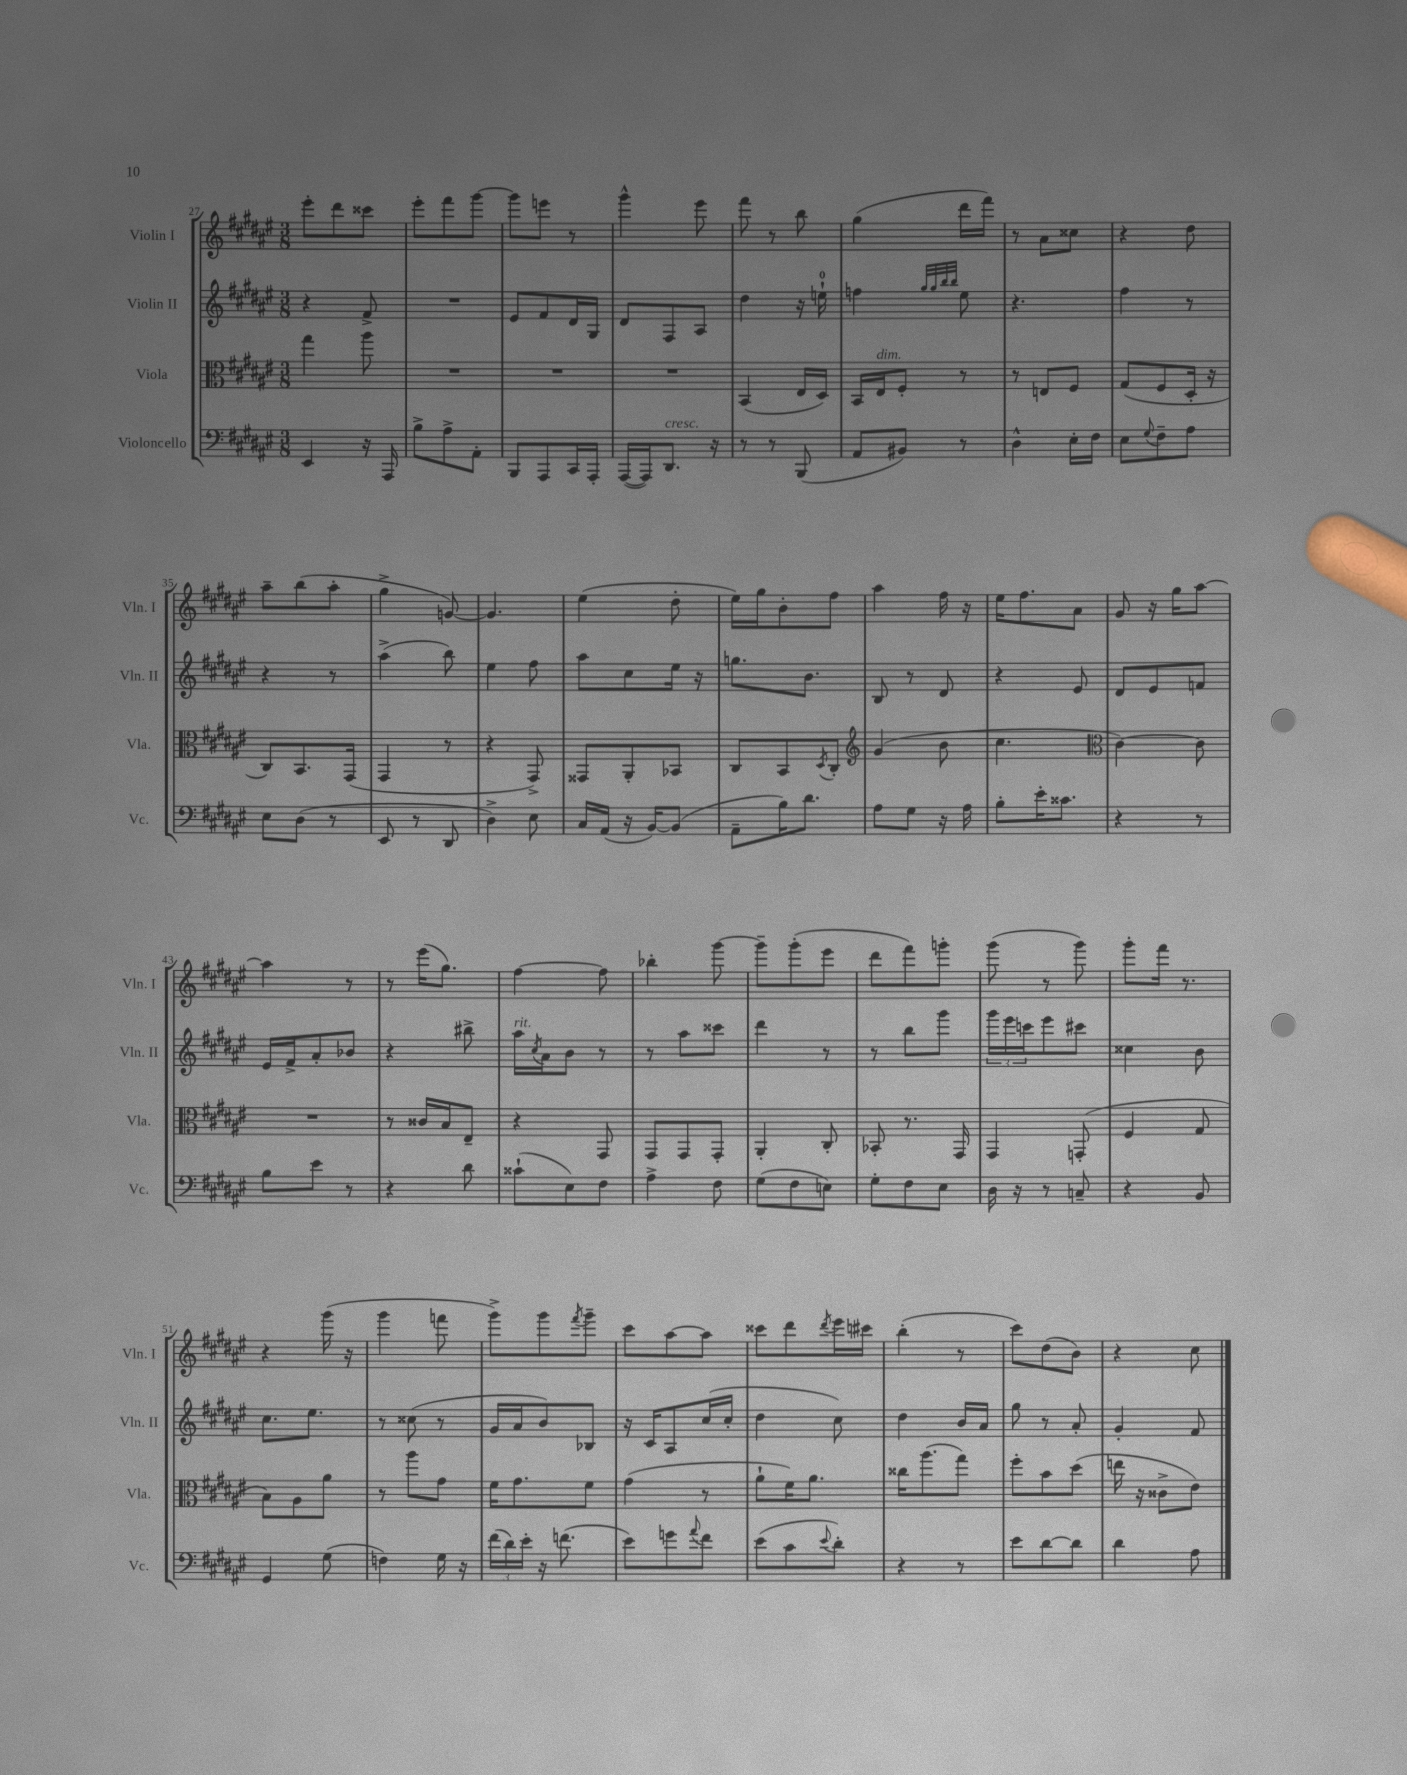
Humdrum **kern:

**kern	**kern	**kern	**kern
*part4	*part3	*part2	*part1
*staff4	*staff3	*staff2	*staff1
*I"Violoncello	*I"Viola	*I"Violin II	*I"Violin I
*I'Vc.	*I'Vla.	*I'Vln. II	*I'Vln. I
*clefF4	*clefC3	*clefG2	*clefG2
*k[f#c#g#d#a#e#]	*k[f#c#g#d#a#e#]	*k[f#c#g#d#a#e#]	*k[f#c#g#d#a#e#]
*M3/8	*M3/8	*M3/8	*M3/8
=27	=27	=27	=27
4EE#/	4gg#\	4r	8eee#'\L
.	.	.	8ddd#\
16r	8aa#\	8f#^/	8ccc##X\J
16AAA#/	.	.	.
=28	=28	=28	=28
8B^\L	4.r	4.r	8eee#'\L
8A#^\	.	.	8fff#\
8AA#'\J	.	.	[8ggg#\J
=29	=29	=29	=29
8BBB/L	4.r	8e#/L	8ggg#\L]
8AAA#/	.	8f#/	8eeen\J
16CC#/L	.	16d#/L	8r
16AAA#'/JJ	.	16G#/JJ	.
=30	=30	=30	=30
([16AAA#/LL	4.r	8d#/L	4ggg#^^\
16AAA#/J])	.	.	.
!LO:TX:a:i:t=cresc.	!	!	!
8.DD#/J	.	8F#/	.
.	.	8A#/J	8eee#\
16r	.	.	.
=31	=31	=31	=31
8r	(4BB/	4dd#\	8fff#\
8r	.	.	8r
(8BBB/	16E#/LL	16r	8bb\
.	16D#/JJ)	16een`\	.
=32	=32	=32	=32
8AA#/L	16BB/LL	4ffn\	(4gg#\
!	!LO:TX:a:i:t=dim.	!	!
.	16E#/J	.	.
8BB#X/J)	8F#'/J	.	.
.	.	32qqgg#/LLL	.
.	.	32qqgg#/	.
.	.	32qqbb/	.
.	.	32qqbb/JJJ	.
8r	8r	8ee#\	16ddd#\LL
.	.	.	16fff#\JJ)
=33	=33	=33	=33
4D#^^\	8r	4.r	8r
.	8En/L	.	8a#\L
16E#'\LL	8F#/J	.	8cc##X\J
16F#\JJ	.	.	.
=34	=34	=34	=34
8E#\L	(8G#/L	4ff#\	4r
8qqG#/	.	.	.
8F#~\	8F#/	.	.
8A#\J	16D#'/Jk	8r	8dd#\
.	16r	.	.
!!LO:LB:g=z
=35	=35	=35	=35
8E#\L	8C#/L)	4r	8aa#~\L
(8D#\J	8.BB/	.	(8bb\
8r	.	8r	8aa#'\J
.	(16GG#/Jk	.	.
=36	=36	=36	=36
8EE#/	4GG#/	(4aa#^\	4gg#^\
8r	.	.	.
8DD#/	8r	8bb\)	[8gn/)
=37	=37	=37	=37
4D#^\)	4r	4ee#\	4.g/]
8E#\	8GG#^/)	8ff#\	.
=38	=38	=38	=38
16C#/LL	8GG##X/L	8aa#\L	(4ee#\
(16AA#/JJ	.	.	.
16r	8AA#'/	8cc#\	.
[16BB/KL)	.	.	.
(8BB/J]	8BB-X/J	16ee#\Jk	8dd#'\
.	.	16r	.
=39	=39	=39	=39
8AA#~\L	8C#/L	8.ggn\L	16ee#\LL)
.	.	.	16gg#\J
16B\K)	8BB/	.	8b'\
8.d#\J	.	8.b\J	.
.	8qD#/	.	.
.	8C#'/J	.	8ff#\J
=40	=40	=40	=40
*	*clefG2	*	*
8A#\L	(4g#/	8B/	4aa#\
8G#\J	.	8r	.
16r	8b\	8d#/	16ff#\
16A#\	.	.	16r
=41	=41	=41	=41
8B'\L	4.cc#\	4r	16ee#\KL
.	.	.	8.ff#\
16e#'\K	.	.	.
8.c##X\J	.	.	.
.	.	8e#/	8a#\J
=42	=42	=42	=42
*	*clefC3	*	*
4r	[4c#\)	8d#/L	8g#/
.	.	8e#/	16r
.	.	.	16gg#\KL
8r	8c#\]	8fn/J	[8aa#\J
!!LO:LB:g=z
=43	=43	=43	=43
8B\L	4.r	16e#/LL	4aa#\]
.	.	16f#^/J	.
8e#\J	.	8a#'/	.
8r	.	8b-X/J	8r
=44	=44	=44	=44
4r	8r	4r	8r
.	16c##X/LL	.	(16eee#\KL
.	16B/J	.	8.gg#\J)
8d#\	8E#~/J	8bb#X^\	.
=45	=45	=45	=45
!	!	!LO:TX:a:i:t=rit.	!
(8c##X`\L	4r	16aa#\LL	[4ff#\
.	.	8qcc#/	.
.	.	16a#\J	.
8E#\)	.	8b\J	.
8F#\J	8GG#/	8r	8ff#\]
=46	=46	=46	=46
4A#^\	8GG#/L	8r	4bb-X'\
.	8GG#/	8aa#\L	.
8F#\	8GG#'/J	8ccc##X\J	[8ggg#\
=47	=47	=47	=47
(8G#\L	4AA#'/	4ddd#\	8ggg#~\L]
8F#\	.	.	(8ggg#'\
8En\J)	8C#'/	8r	8eee#\J
=48	=48	=48	=48
8G#'\L	8BB-X'/	8r	8ddd#\L
8F#\	8.r	8bb\L	8fff#\)
8E#\J	.	8ggg#\J	8gggn'\J
.	16GG#/	.	.
=49	=49	=49	=49
16D#\	4GG#/	24ggg#\LL	(8ggg#\
.	.	24eee#\	.
16r	.	.	.
.	.	24cccn\J	.
8r	.	8eee#\	8r
8Cn~/	(8GGn'/	8ccc#X\J	8ggg#\)
=50	=50	=50	=50
4r	4F#/	4cc##X\	8ggg#'\L
.	.	.	16fff#\Jk
.	.	.	8.r
8BB/	8G#/	8b\	.
!!LO:LB:g=z
=51	=51	=51	=51
4GG#/	8B\L)	8.cc#\L	4r
.	8A#\	.	.
.	.	8.ee#\J	.
(8G#\	8a#\J	.	(16ggg#\
.	.	.	16r
=52	=52	=52	=52
4Fn\)	8r	8r	4ggg#\
.	8aa#\L	(8cc##X\	.
16G#\	8g#\J	8r	8fffn\
16r	.	.	.
=53	=53	=53	=53
(24f#\LL	16f#\KL	16g#/LL	8ggg#^\L)
24d#\)	.	.	.
.	8.g#\	16a#/J	.
24e#'\JJ	.	.	.
16r	.	8b/)	8ggg#\
(8.fn\	.	.	.
.	.	.	8qfff#/
.	8f#\J	8B-X/J	8ggg#~\J
=54	=54	=54	=54
8e#\L)	(4g#\	16r	8ccc#\L
.	.	16c#/KL	.
8gn\	.	8A#/	[8aa#\
8qqa#/	.	.	.
8f#\J	8r	(16cc#/L	8aa#\J]
.	.	16cc#'/JJ	.
=55	=55	=55	=55
(8e#\L	8a#`\L	4dd#\	8ccc##X\L
8c#\	16f#\K)	.	8ddd#\
.	8.a#\J	.	.
8qqe#/	.	.	8qddd#/
8d#'\J)	.	8cc#\)	16eee#\L
.	.	.	16ccc#X\JJ
=56	=56	=56	=56
4r	16cc##X\KL	4dd#\	(4bb'\
.	(8.aa#\	.	.
8r	8gg#\J)	16b/LL	8r
.	.	16a#/JJ	.
=57	=57	=57	=57
8e#\L	8ff#'\L	8gg#\	8ccc#\L)
[8d#\	8b\	8r	(8dd#\
8d#\J]	(8dd#\J	8a#'/	8b\J)
=58	=58	=58	=58
4d#\	16een\	4g#'/	4r
.	16r	.	.
.	8c##X^\L	.	.
8A#\	8e#\J)	8f#/	8cc#\
==	==	==	==
*-	*-	*-	*-
